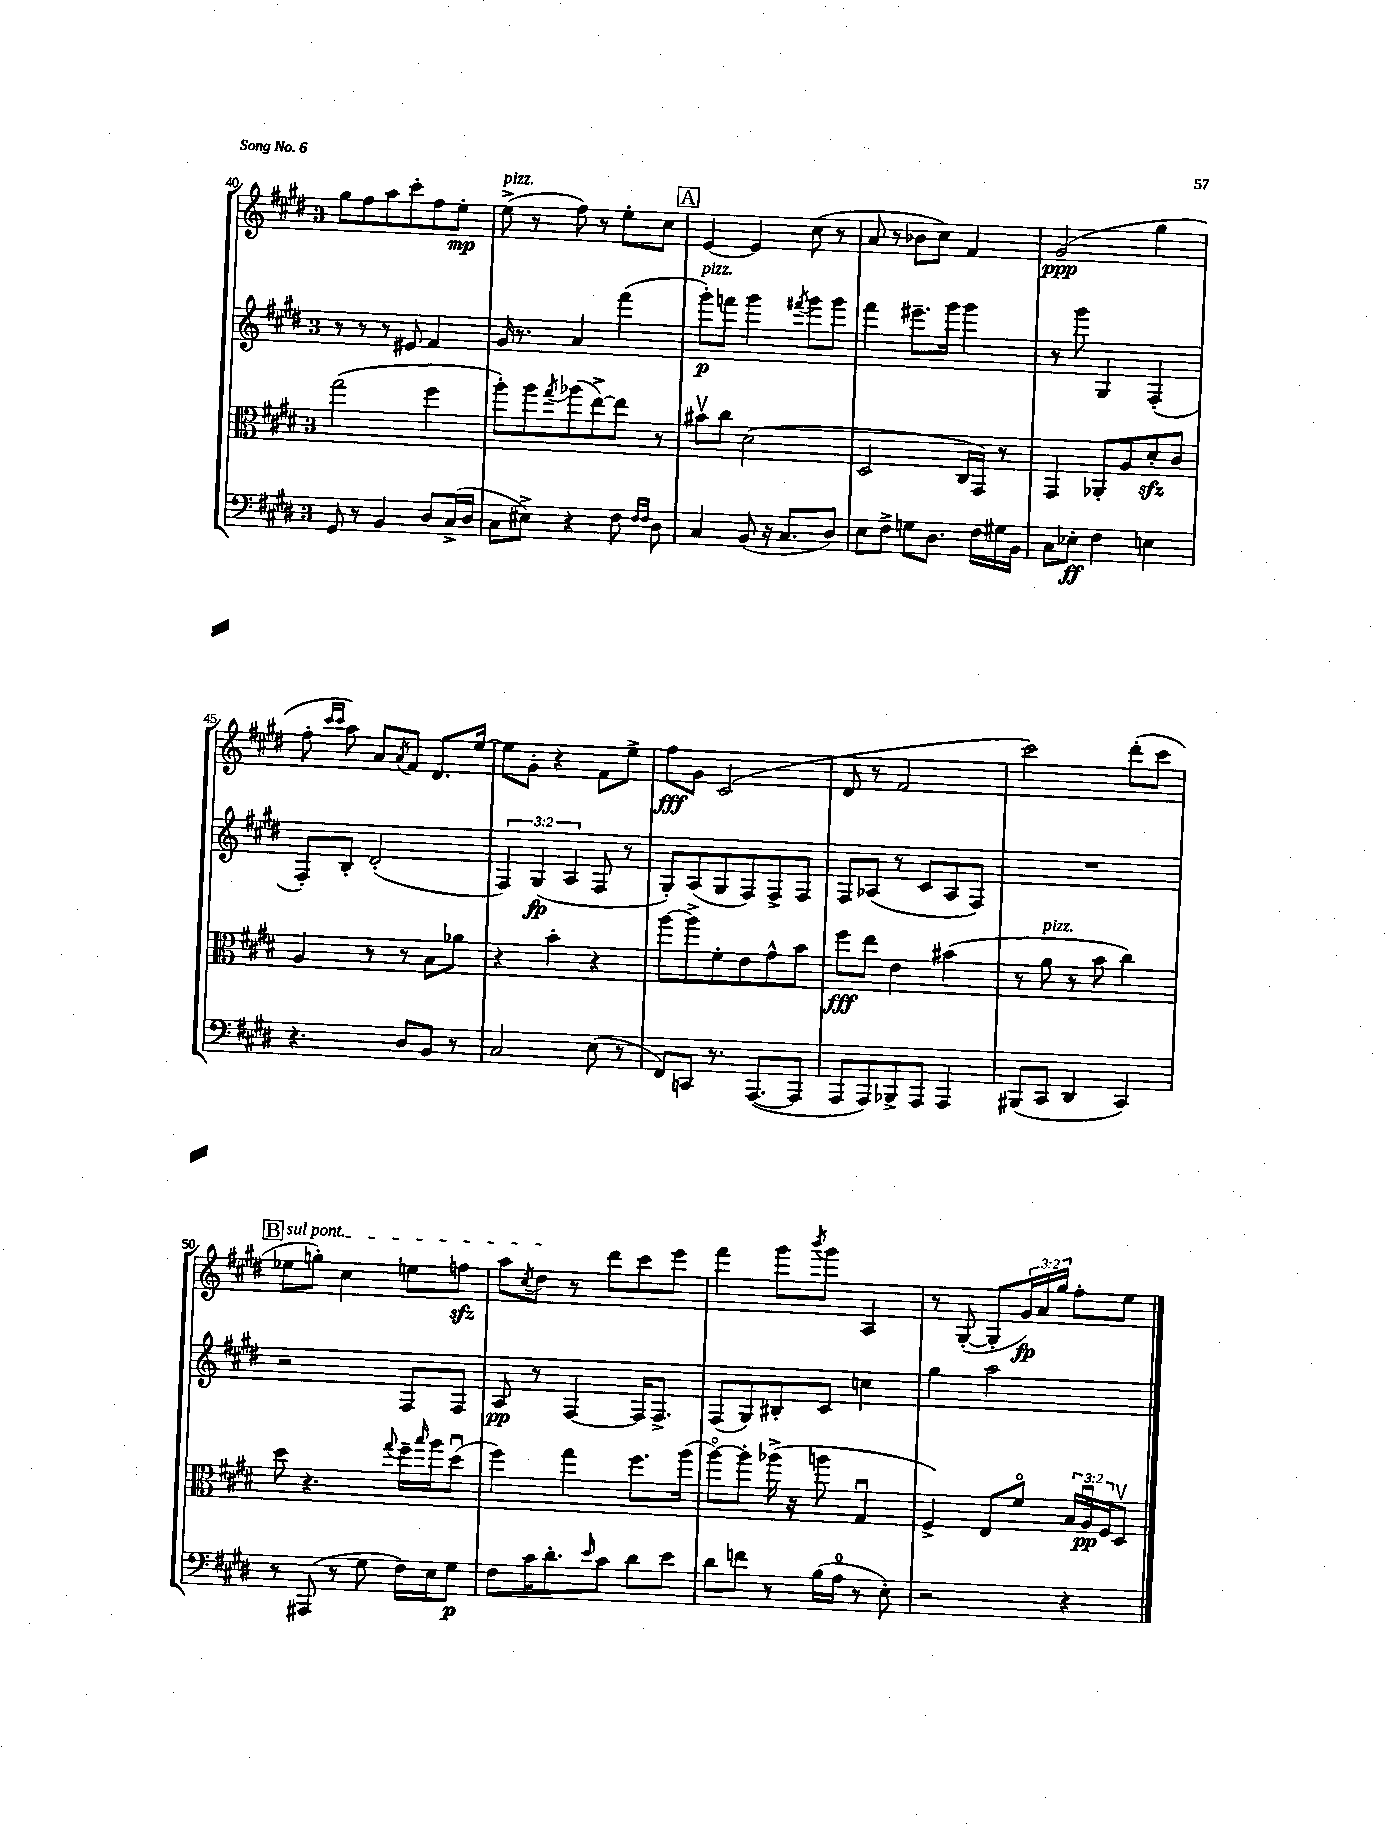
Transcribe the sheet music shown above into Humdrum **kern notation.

**kern	**dynam	**kern	**dynam	**kern	**dynam	**kern	**dynam
*part4	*part4	*part3	*part3	*part2	*part2	*part1	*part1
*staff4	*staff4	*staff3	*staff3	*staff2	*staff2	*staff1	*staff1
*clefF4	*	*clefC3	*	*clefG2	*	*clefG2	*
*k[f#c#g#d#]	*	*k[f#c#g#d#]	*	*k[f#c#g#d#]	*	*k[f#c#g#d#]	*
*M3/4	*	*M3/4	*	*M3/4	*	*M3/4	*
=40	=40	=40	=40	=40	=40	=40	=40
8GG#/	.	(2gg#\	.	8r	.	8gg#\L	.
8r	.	.	.	8r	.	8ff#\	.
4BB/	.	.	.	8r	.	8aa\	.
.	.	.	.	8e#X/	.	8ccc#'\	.
8D#/L	.	4ff#\	.	4f#/	.	8ff#\	.
(16C#^/L	.	.	.	.	.	8ee'\J	mp
16D#/JJ	.	.	.	.	.	.	.
=41	=41	=41	=41	=41	=41	=41	=41
!	!	!	!	!	!	!LO:TX:a:i:t=pizz.	!
8C#\L	.	8aa'\L)	.	16g#/	.	(8ee^\	.
.	.	.	.	8.r	.	.	.
8E#X^\J)	.	8aa\	.	.	.	8r	.
.	.	8qgg#/	.	.	.	.	.
4r	.	(8aa-X\	.	4a/	.	8ff#\)	.
.	.	[8ee^\)	.	.	.	8r	.
8F#\	.	8ee\J]	.	(4fff#\	.	8ee'\L	.
16qqF#/LL	.	.	.	.	.	.	.
16qqF#/JJ	.	.	.	.	.	.	.
8D#\	.	8r	.	.	.	8cc#\J	.
!!LO:REH:place=s1:t=A
=42	=42	=42	=42	=42	=42	=42	=42
!	!	!	!	!LO:TX:a:i:t=pizz.	!	!	!
4C#/	.	8b#Xv\L	.	8ggg#'\L)	p	[4e/	.
.	.	8cc#\J	.	8fffn\J	.	.	.
(8BB/	.	(2d#\	.	4ggg#\	.	4e/]	.
16r	.	.	.	.	.	.	.
8.C#/L	.	.	.	.	.	.	.
.	.	.	.	8qfff#X/	.	.	.
.	.	.	.	8ggg#\L	.	(8cc#\	.
8D#/J)	.	.	.	8ggg#\J	.	8r	.
=43	=43	=43	=43	=43	=43	=43	=43
8E\L	.	2D#/	.	4fff#\	.	8a/	.
8F#^\J	.	.	.	.	.	8r	.
8Gn\L	.	.	.	8.eee#X~\L	.	8b-X\L	.
8.D#\J	.	.	.	.	.	8cc#\J)	.
.	.	.	.	16ggg#\Jk	.	.	.
.	.	16C#/LL	.	4ggg#\	.	4f#/	.
16F#\LL	.	16GG#/JJ)	.	.	.	.	.
16G#X\	.	8r	.	.	.	.	.
16BB\JJ	.	.	.	.	.	.	.
=44	=44	=44	=44	=44	=44	=44	=44
8C#\L	.	4GG#/	.	8r	.	(2g#/	ppp
8E-X'\J	ff	.	.	8ggg#\	.	.	.
4F#\	.	8AA-X'/L	.	4G#/	.	.	.
.	.	8A/	.	.	.	.	.
4En\	.	8d#zz'/	.	(4F#'/	.	4gg#\	.
.	.	8c#/J	.	.	.	.	.
!!LO:LB:g=z
=45	=45	=45	=45	=45	=45	=45	=45
4.r	.	4A/	.	8F#'/L)	.	8ff#'\	.
.	.	.	.	.	.	16qqccc#/LL	.
.	.	.	.	.	.	16qqccc#/JJ	.
.	.	.	.	8B'/J	.	8aa\)	.
.	.	8r	.	(2d#'/	.	8a/L	.
.	.	.	.	.	.	8qa/	.
8D#/L	.	8r	.	.	.	8f#/J	.
8BB/J	.	8B\L	.	.	.	8.d#/L	.
8r	.	8a-X\J	.	.	.	.	.
.	.	.	.	.	.	[16ee/Jk	.
=46	=46	=46	=46	=46	=46	=46	=46
2C#/	.	4r	.	6F#/)	.	8ee\L]	.
.	.	.	.	.	.	8g#'\J	.
.	.	.	.	(6G#/	fp	.	.
.	.	4b'\	.	.	.	4r	.
.	.	.	.	6A/	.	.	.
(8E\	.	4r	.	8F#/	.	8f#\L	.
8r	.	.	.	8r	.	8ee^\J	.
=47	=47	=47	=47	=47	=47	=47	=47
8FF#/L)	.	[8aa\L	.	8G#'/L)	.	8ff#\L	fff
8CCn/J	.	8aa^\]	.	(8A/	.	8g#\J	.
8.r	.	8f#'\	.	8G#/	.	(2c#/	.
.	.	8e\	.	8F#/)	.	.	.
([8.AAA/L	.	.	.	.	.	.	.
.	.	8g#^^\	.	8F#^/	.	.	.
8AAA/J]	.	8b\J	.	8F#/J	.	.	.
=48	=48	=48	=48	=48	=48	=48	=48
8AAA/L	.	8ff#\L	fff	8F#/L	.	8d#/	.
8AAA/)	.	8ee\J	.	(8A-X/J	.	8r	.
8BBB-X^/	.	4e\	.	8r	.	2f#/	.
8AAA/J	.	.	.	8c#/L	.	.	.
4AAA/	.	(4b#X\	.	8A-/	.	.	.
.	.	.	.	8F#/J)	.	.	.
=49	=49	=49	=49	=49	=49	=49	=49
(8BBB#X/L	.	8r	.	2.r	.	2ccc#\)	.
!	!	!LO:TX:a:i:t=pizz.	!	!	!	!	!
8CC#/J	.	8a\	.	.	.	.	.
4DD#/	.	8r	.	.	.	.	.
.	.	8b\	.	.	.	.	.
4CC#/)	.	4cc#\)	.	.	.	(8ddd#'\L	.
.	.	.	.	.	.	8ccc#\J	.
!!LO:LB:g=z
!!LO:REH:place=s1:t=B
=50	=50	=50	=50	=50	=50	=50	=50
!	!	!	!	!	!	!LO:TX:a:i:t=sul pont.	!
8r	.	8dd#\	.	2r	.	8ee-X\L	.
(8AAA#X/	.	4.r	.	.	.	8ggn'\J)	.
8r	.	.	.	.	.	4cc#\	.
8G#\	.	.	.	.	.	.	.
.	.	8qqgg#/	.	.	.	.	.
16F#\LL)	.	16ff#~\LL	.	8F#/L	.	8een\L	.
.	.	16qqbb/	.	.	.	.	.
16E\J	.	16aa\J	.	.	.	.	.
8G#\J	p	(8dd#u\J	.	8F#/J	.	8ffnzz\J	.
=51	=51	=51	=51	=51	=51	=51	=51
8F#\L	.	4ff#\)	.	8A/	pp	8aa\L	.
.	.	.	.	.	.	8qcc#/	.
16c#\K	.	.	.	8r	.	8dd#\J	.
8.d#'\	.	.	.	.	.	.	.
.	.	4gg#\	.	[4F#/	.	8r	.
16qqe/	.	.	.	.	.	.	.
8c#\J	.	.	.	.	.	8ddd#\L	.
8d#\L	.	8.ff#\L	.	16F#/KL]	.	8ccc#\	.
.	.	.	.	8.F#^/J	.	.	.
8e\J	.	.	.	.	.	8eee\J	.
.	.	(16aa\Jk	.	.	.	.	.
=52	=52	=52	=52	=52	=52	=52	=52
8d#\L	.	[8aa\L)	.	(8F#/L	.	4fff#\	.
8fn\J	.	8aa'\J]	.	8G#/)	.	.	.
8r	.	(16aa-X^\	.	8B#X'/	.	8ggg#\L	.
.	.	16r	.	.	.	.	.
.	.	.	.	.	.	8qbbb/	.
(16B\LL	.	8aan\	.	8c#/J	.	8ggg#\J	.
16A\JJ	.	.	.	.	.	.	.
8r	.	4G#u/	.	4ccn\	.	4A/	.
8E'\)	.	.	.	.	.	.	.
=53	=53	=53	=53	=53	=53	=53	=53
2r	.	4F#^/)	.	4gg#\	.	8r	.
.	.	.	.	.	.	([8G#'/	.
.	.	8E/L	.	2aa\	.	8G#'/L]	.
.	.	8f#/J	.	.	.	24g#/L)	fp
.	.	.	.	.	.	24a/	.
.	.	.	.	.	.	24gg#/JJ	.
4r	.	24B/LL	.	.	.	8ff#'\L	.
.	.	24Au/	pp	.	.	.	.
.	.	24F#/J	.	.	.	.	.
.	.	8D#v/J	.	.	.	8ee\J	.
==	==	==	==	==	==	==	==
*-	*-	*-	*-	*-	*-	*-	*-
